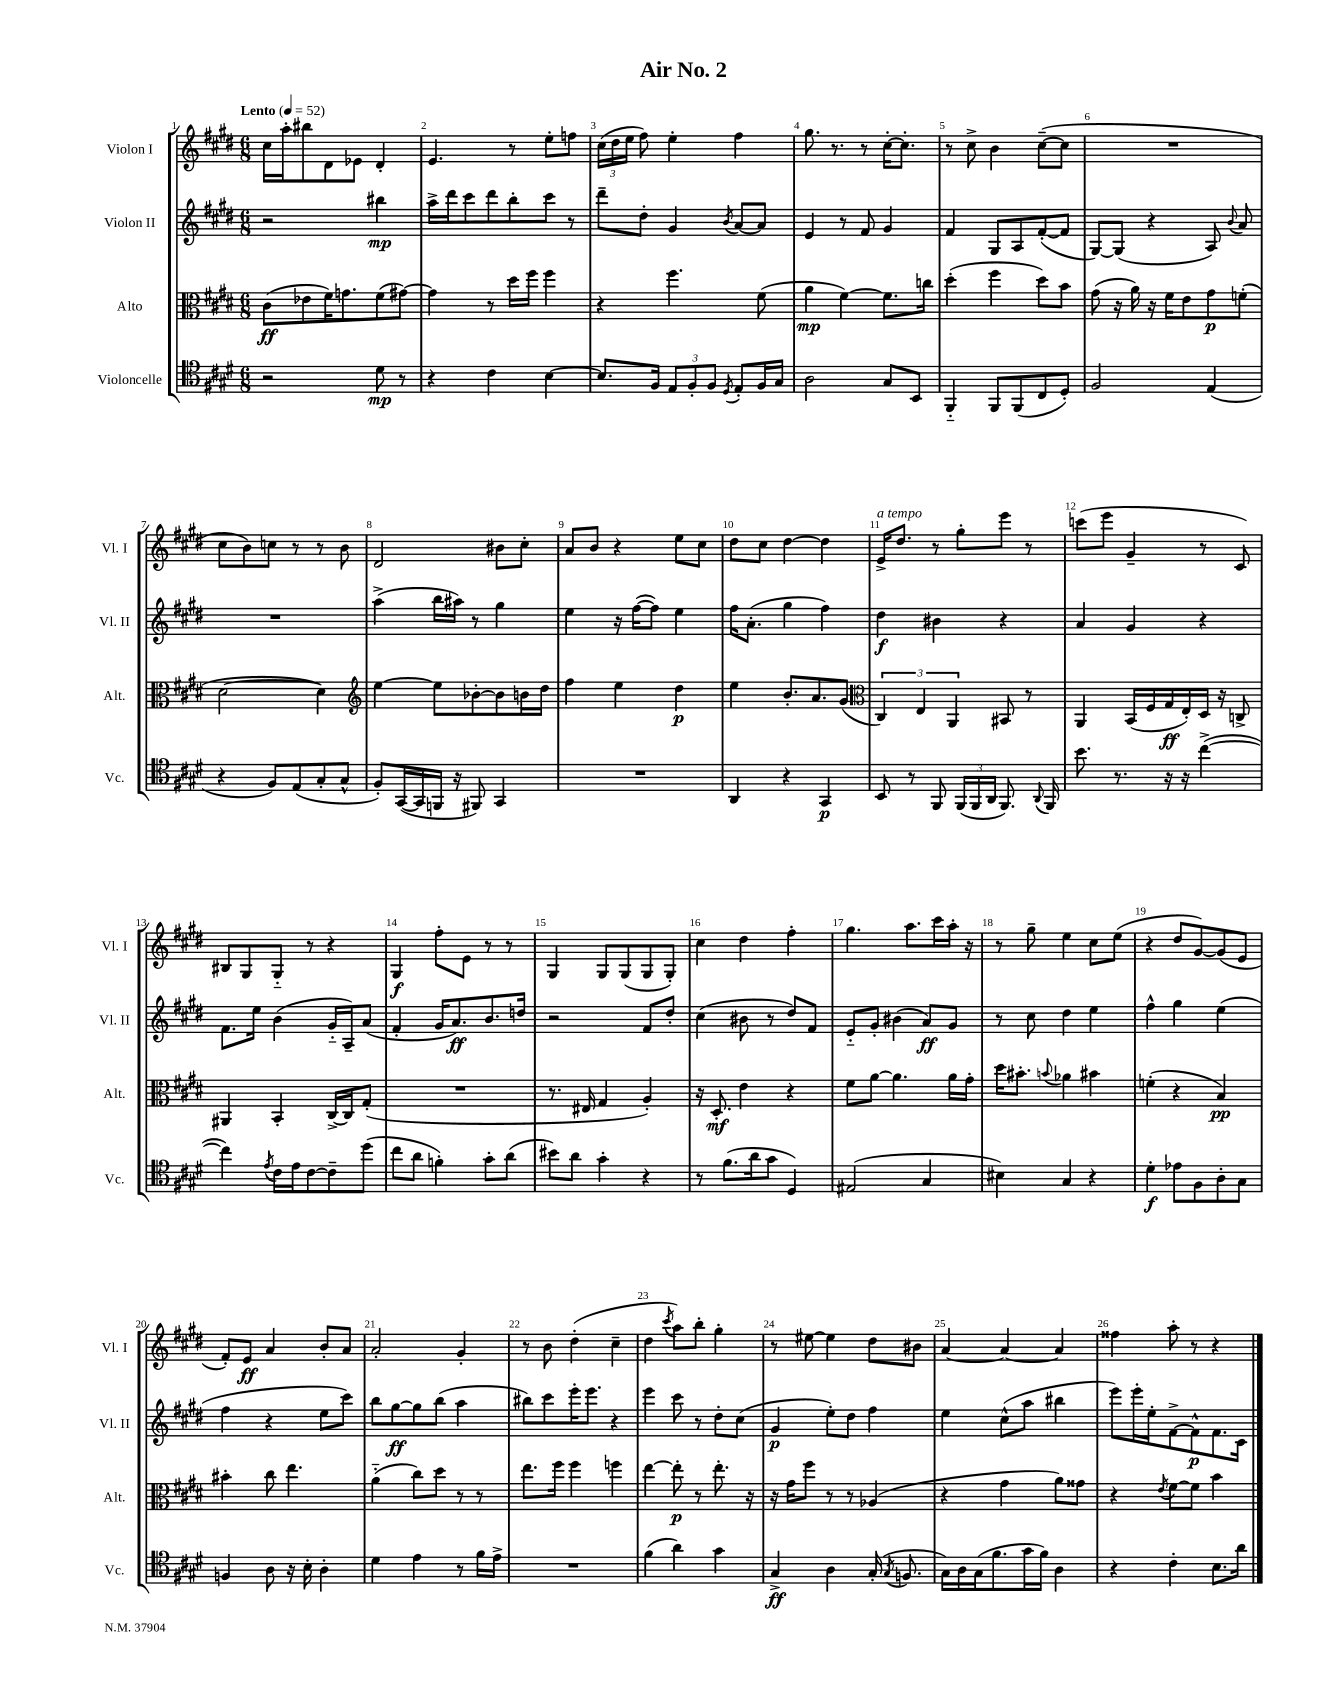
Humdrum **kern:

**kern	**kern	**kern	**kern
*staff4	*staff3	*staff2	*staff1
*clefC4	*clefC3	*clefG2	*clefG2
*k[f#c#g#d#]	*k[f#c#g#d#]	*k[f#c#g#d#]	*k[f#c#g#d#]
*M6/8	*M6/8	*M6/8	*M6/8
*MM52	*MM52	*MM52	*MM52
2r	(8c#\L	2r	16cc#\LL
.	.	.	16aa'\J
.	8e-\	.	8bb#\
.	16f#\K)	.	8d#\
.	8.g\	.	.
.	.	.	8e-\J
8d#\	(8f#\	4bb#\	4d#'/
8r	[8g#\J)	.	.
=	=	=	=
4r	4g#\]	16aa^\LL	4.e/
.	.	16ddd#\J	.
.	.	8ccc#\	.
4c#\	8r	8ddd#\	.
.	16dd#\LL	8bb'\	8r
.	16ff#\JJ	.	.
[4B\	4ff#\	8ccc#\J	8ee'\L
.	.	8r	8ff\J
=	=	=	=
8.B/]L	4r	8ddd#~\L	(24cc#\LL
.	.	.	24dd#\
.	.	.	24ee\JJ
.	.	8dd#'\J	8ff#\)
16F#/Jk	.	.	.
12E/L	4.ff#\	4g#/	4ee'\
12F#'/	.	.	.
12F#/J	.	.	.
8qD#/	.	8qb/	.
8E'/L	.	[8a/L	4ff#\
16F#/L	(8f#\	8a/]J	.
16G#/JJ	.	.	.
=	=	=	=
2A\	4a\	4e/	8.gg#\
.	.	.	8.r
.	[4f#\)	8r	.
.	.	8f#/	8r
8G#/L	8.f#\]L	4g#/	[16cc#'\LK
.	.	.	8.cc#'\]J
8BB/J	.	.	.
.	16cc\Jk	.	.
=	=	=	=
4FF#'~/	(4dd#'\	4f#/	8r
.	.	.	8cc#^\
8FF#/L	4ff#\	8G#/L	4b\
(8FF#/	.	8A/	.
8C#/	8dd#\L)	([8f#'/	([8cc#~\L
8D#'/J)	8b\J	8f#/]J	8cc#\]J
=	=	=	=
2F#/	(8g#\	[8G#/L)	2.r
.	16r	(8G#/]J	.
.	16a\)	.	.
.	16r	4r	.
.	16f#\LK	.	.
.	8e\	.	.
(4E/	8g#\	8A/)	.
.	.	8qqb/	.
.	(8f'\J	8a/	.
=	=	=	=
4r	[2d#\	2.r	8cc#\L
.	.	.	8b\)
8F#/L)	.	.	8cc\J
(8E/	.	.	8r
8G#'/	4d#\])	.	8r
8G#^^/J	.	.	8b\
=	=	=	=
*	*clefG2	*	*
8F#'/L)	[4ee\	(4aa^\	2d#/
([16GG#/L	.	.	.
16GG#/]	.	.	.
16FF/JJ	8ee\]L	16bb\LL	.
16r	.	16aa#\JJ)	.
8FF#/)	[8b-'\	8r	.
4GG#/	8b-\]	4gg#\	8b#\L
.	16b\L	.	8cc#'\J
.	16dd#\JJ	.	.
=	=	=	=
2.r	4ff#\	4ee\	8a/L
.	.	.	8b/J
.	4ee\	16r	4r
.	.	([16ff#\LK	.
.	.	8ff#\]J)	.
.	4dd#\	4ee\	8ee\L
.	.	.	8cc#\J
=	=	=	=
4AA/	4ee\	16ff#\LK	8dd#\L
.	.	(8.a'\J	.
.	.	.	8cc#\J
4r	8.b'/L	4gg#\	[4dd#\
.	8.a/	.	.
4GG#/	.	4ff#\)	4dd#\]
.	(8g#/J	.	.
=	=	=	=
*	*clefC3	*	*
8BB/	6C#/)	4dd#\	16e^/LK
.	.	.	8.dd#/J
8r	.	.	.
.	6E/	.	.
8FF#/	.	4b#\	8r
.	6AA/	.	.
(24FF#/LL	.	.	8gg#'\L
24FF#/	.	.	.
24AA/JJ	.	.	.
8.FF#/)	8BB#/	4r	8eee\J
.	8r	.	8r
8qqAA/	.	.	.
16FF#/	.	.	.
=	=	=	=
8.b\	4AA/	4a/	(8ccc\L
.	.	.	8eee\J
8.r	.	.	.
.	(16BB/LL	4g#/	4g#~/
.	16F#/	.	.
16r	16G#/	.	.
16r	16E'/)	.	.
([4cc#^\	16D#/JJ	4r	8r
.	16r	.	.
.	8C^/	.	8c#/)
=	=	=	=
4cc#\])	4AA#/	8.f#\L	8B#/L
.	.	.	8G#/
.	.	16ee\Jk	.
8qe/	.	.	.
16c#\LL	4BB'/	(4b\	8G#'~/J
16e\J	.	.	.
[8c#\	.	.	8r
8c#~\]	[16C#^/LL	16g#'~/LL	4r
.	16C#/]J	16A~/J)	.
(8dd#\J	(8G#'/J	(8a/J	.
=	=	=	=
8cc#\L	2.r	4f#'/	4G#/
8a\J	.	.	.
4f'\)	.	16g#/LK	8ff#'\L
.	.	8.a/)	.
.	.	.	8e\J
8g#'\L	.	8.b/	8r
(8a\J	.	.	8r
.	.	16dd/Jk	.
=	=	=	=
8b#\L)	8.r	2r	4G#/
8a\J	.	.	.
.	16E#/	.	.
4g#'\	4G#/	.	8G#/L
.	.	.	(8G#/
4r	4A'/)	8f#/L	8G#/
.	.	8dd#'/J	8G#'/J)
=	=	=	=
8r	16r	(4cc#\	4cc#\
.	8.D#'/	.	.
(8.f#\L	.	.	.
.	4e\	8b#\	4dd#\
16a\k	.	.	.
8g#\J	.	8r	.
4D#/)	4r	8dd#/L)	4ff#'\
.	.	8f#/J	.
=	=	=	=
(2E#/	8f#\L	8e'~/L	4.gg#\
.	[8a\J	8g#'/J	.
.	4.a\]	(4b#\	.
.	.	.	8.aa\L
4G#/	.	8a/L)	.
.	.	.	16ccc#\L
.	16a\LL	8g#/J	16aa'\JJ
.	16g#'\JJ	.	16r
=	=	=	=
4B#\)	16dd#\LK	8r	8r
.	8.b#'\J	.	.
.	.	8cc#\	8gg#~\
.	8qqb/	.	.
4G#/	4a-\	4dd#\	4ee\
4r	4b#\	4ee\	8cc#\L
.	.	.	(8ee\J
=	=	=	=
4d#'\	(4f'\	4ff#^^\	4r
8e-\L	4r	4gg#\	8dd#/L
8F#\	.	.	[8g#/)
8A'\	4B/)	(4ee\	(8g#/]
8G#\J	.	.	8e/J
=	=	=	=
4F/	4b#'\	4ff#\	8f#'/L)
.	.	.	8e/J
8A\	8cc#\	4r	4a/
16r	4.ee\	.	.
16B'\	.	.	.
4A'\	.	8ee\L	8b'/L
.	.	8ccc#\J)	8a/J
=	=	=	=
4d#\	(4a'~\	8bb\L	2a'/
.	.	[8gg#\	.
4e\	8cc#\L)	8gg#\]	.
.	8dd#\J	(8bb\J	.
8r	8r	4aa\	4g#'/
16f#\LL	8r	.	.
16e^\JJ	.	.	.
=	=	=	=
2.r	8.ee\L	8bb#\L)	8r
.	.	8ccc#\	8b\
.	16ff#\Jk	.	.
.	4ff#\	16eee'\K	(4dd#'\
.	.	8.eee\J	.
.	4ff\	4r	4cc#~\
=	=	=	=
(4f#\	[4ee\	4eee\	4dd#\
.	.	.	8qccc#/
4a\)	8ee'\]	8ccc#\	8aa\L)
.	8r	8r	8bb'\J
4g#\	8.ee'\	8dd#'\L	4gg#'\
.	.	(8cc#\J	.
.	16r	.	.
=	=	=	=
4G#^/	16r	4g#/	8r
.	16g#\LK	.	.
.	8ff#\J	.	[8ee#\
4A\	8r	8ee'\L)	4ee#\]
.	8r	8dd#\J	.
(16G#'/	(4A-/	4ff#\	8dd#\L
8qG#/	.	.	.
8.F/	.	.	.
.	.	.	8b#\J
=	=	=	=
16G#\LL)	4r	4ee\	[4a/
16A\	.	.	.
(16G#\J	.	.	.
8.f#\	.	.	.
.	4g#\	(8cc#^^\L	4a/_
16g#\L	.	8aa\J	.
16f#\JJ)	.	.	.
4A\	8a\L)	4bb#\	4a/]
.	8g##\J	.	.
=	=	=	=
4r	4r	8eee\L)	4ff##\
.	.	16eee'\L	.
.	.	16ee'\J	.
.	8qe/	.	.
4c#'\	[8f#\L	[8f#^\	8aa'\
.	8f#\]J	8f#^^\]	8r
8.B\L	4b\	8.f#\	4r
16a\Jk	.	16c#\Jk	.
==	==	==	==
*-	*-	*-	*-
